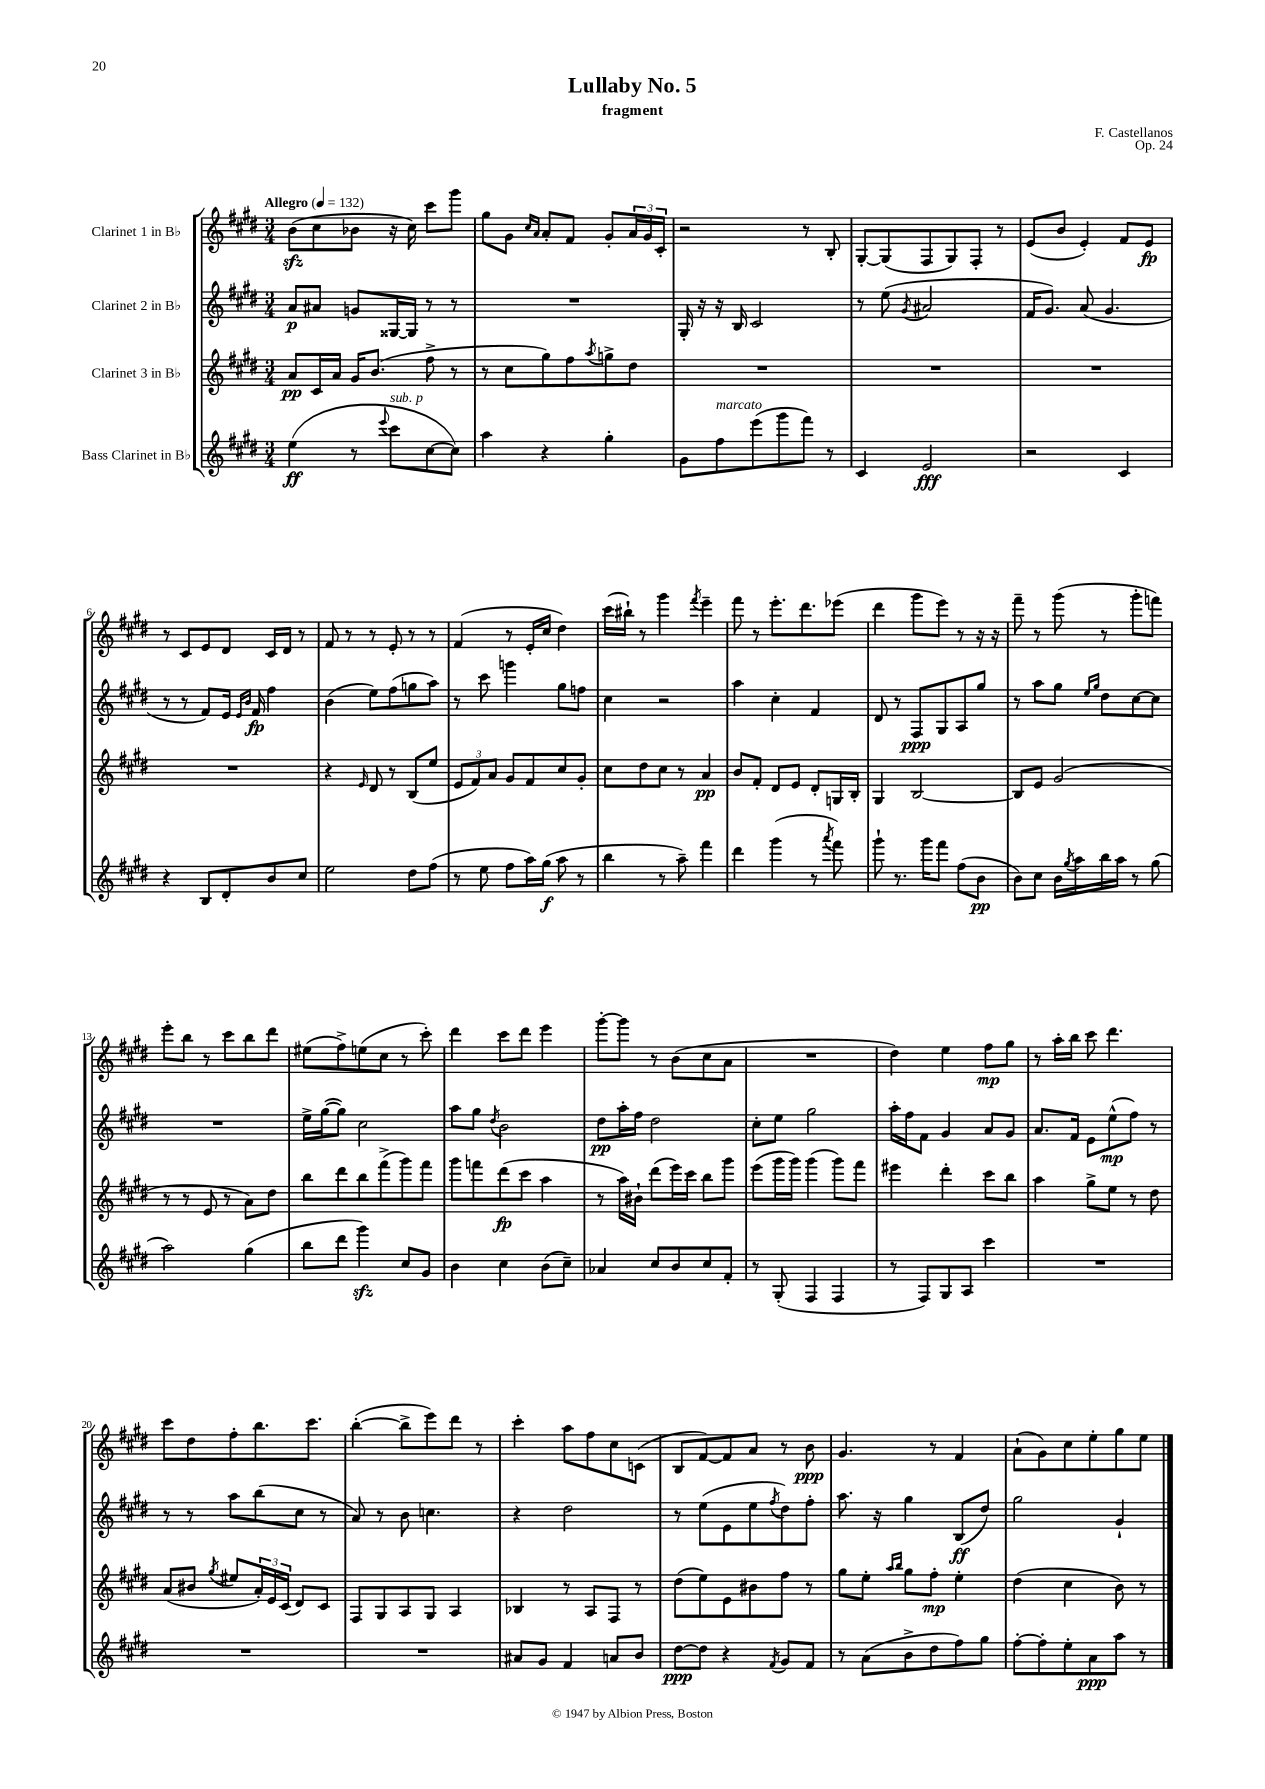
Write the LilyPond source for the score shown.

\header { title = "Lullaby No. 5" composer = "F. Castellanos" subtitle = "fragment" opus = "Op. 24" }
<<
\new StaffGroup <<
\new Staff = "s0" \with { instrumentName = "Clarinet 1 in Bb" } {
    \clef treble \key e \major \numericTimeSignature \time 3/4 \tempo "Allegro" 4 = 132
    b'8\sfz( cis''8 bes'8 r16 cis''16) cis'''8 gis'''8 |
    gis''8 gis'8 \grace { cis''16 a'16 } a'8-. fis'8 gis'8-. \tuplet 3/2 { a'16 gis'16 cis'16-. } |
    r2 r8 b8-. |
    gis8~-. gis8( fis8 gis8) fis8-. r8 |
    e'8( b'8 e'4-.) fis'8 e'8\fp |
    r8 cis'8 e'8 dis'8 cis'16 dis'16 r8 |
    fis'8 r8 r8 e'8-. r8 r8 |
    fis'4( r8 e'16-. cis''16 dis''4) |
    cis'''16( bis''16-!) r8 gis'''4 \acciaccatura { fis'''8 } e'''4-- |
    fis'''8 r8 e'''8.-. dis'''8. ees'''8( |
    dis'''4 gis'''8 e'''8) r8 r16 r16 |
    fis'''8-- r8 gis'''8( r8 gis'''8-. f'''8) |
    e'''8-. b''8 r8 cis'''8 b''8 dis'''8 |
    eis''8( fis''8->) e''8( cis''8 r8 cis'''8-.) |
    dis'''4 cis'''8 dis'''8 e'''4 |
    gis'''8~-. gis'''8 r8 b'8( cis''8 a'8 |
    R2. |
    dis''4) e''4 fis''8\mp gis''8 |
    r8 a''16-. b''16 cis'''8 dis'''4. |
    cis'''8 dis''8 fis''8-. b''8. cis'''8. |
    b''4~-.( b''8-> e'''8) dis'''8 r8 |
    cis'''4-. a''8 fis''8 cis''8 c'8( |
    b8 fis'8~) fis'8 a'8 r8 b'8\ppp |
    gis'4. r8 fis'4 |
    a'8-!( gis'8) cis''8 e''8-. gis''8 e''8 \bar "|." |
}
\new Staff = "s1" \with { instrumentName = "Clarinet 2 in Bb" } {
    \clef treble \key e \major \numericTimeSignature \time 3/4
    a'8\p ais'8 g'8 gisis16~ gisis16 r8 r8 |
    R2. |
    gis16-. r16 r16 b16 cis'2 |
    r8 e''8( \acciaccatura { gis'8 } ais'2 |
    fis'16 gis'8.) a'8( gis'4. |
    r8 r8 fis'8) e'16 \grace { e'16 b'16 } fis'16\fp fis''4 |
    b'4( e''8) fis''8( g''8 a''8) |
    r8 cis'''8 g'''4 gis''8 f''8 |
    cis''4 r2 |
    a''4 cis''4-. fis'4 |
    dis'8 r8 fis8\ppp gis8 a8 gis''8 |
    r8 a''8 gis''8 \grace { e''16 gis''16 } dis''8 cis''8~ cis''8 |
    R2. |
    e''16-> gis''16~( gis''8) cis''2 |
    a''8 gis''8 \acciaccatura { dis''8 } b'2 |
    dis''8\pp a''16-. fis''16 dis''2 |
    cis''8-. e''8 gis''2 |
    a''16-. fis''16 fis'8 gis'4 a'8 gis'8 |
    a'8. fis'16 e'8 e''8-^\mp( fis''8) r8 |
    r8 r8 a''8 b''8( cis''8 r8 |
    a'8) r8 b'8 c''4. |
    r4 dis''2 |
    r8 e''8( e'8 e''8 \acciaccatura { fis''8 } dis''8) fis''8-. |
    a''8. r16 gis''4 b8\ff( dis''8) |
    gis''2 gis'4-! \bar "|." |
}
\new Staff = "s2" \with { instrumentName = "Clarinet 3 in Bb" } {
    \clef treble \key e \major \numericTimeSignature \time 3/4
    a'8\pp cis'16 a'16 gis'16 b'8.( fis''8-> r8 |
    r8 cis''8 gis''8) fis''8 \acciaccatura { a''8 } g''8-> dis''8 |
    R2. |
    R2. |
    R2. |
    R2. |
    r4 \grace { e'16 } dis'8 r8 b8( e''8 |
    \tuplet 3/2 { e'8 fis'8) a'8 } gis'8 fis'8 cis''8 gis'8-. |
    cis''8 dis''8 cis''8 r8 a'4\pp |
    b'8 fis'8-. dis'8 e'8 dis'8-. g16 b16-. |
    gis4 b2~ |
    b8 e'8 gis'2( |
    r8 r8 e'8 r8 a'8) dis''8 |
    b''8 dis'''8 b''8 fis'''8->( gis'''8) fis'''8 |
    gis'''8 f'''8 dis'''8\fp( cis'''8 a''4 |
    r8 a''16) bis'16-! dis'''8( e'''16) cis'''16 b''8 gis'''8 |
    e'''8( gis'''16 gis'''16) gis'''4( gis'''8) fis'''8 |
    eis'''4 dis'''4-. cis'''8 b''8 |
    a''4 gis''8-> e''8 r8 dis''8 |
    a'8( bis'8 \acciaccatura { gis''8 } eis''8 \tuplet 3/2 { a'16-.) e'16 cis'16( } dis'8) cis'8 |
    fis8 gis8 a8 gis8 a4 |
    bes4 r8 a8 fis8 r8 |
    dis''8( e''8) e'8 bis'8 fis''8 r8 |
    gis''8 e''8-. \grace { a''16 b''16 } gis''8 fis''8-.\mp e''4-. |
    dis''4( cis''4 b'8) r8 \bar "|." |
}
\new Staff = "s3" \with { instrumentName = "Bass Clarinet in Bb" } {
    \clef treble \key e \major \numericTimeSignature \time 3/4
    e''4\ff( r8 \appoggiatura { e'''8 } cis'''8^\markup { \italic "sub. p" } cis''8~ cis''8) |
    a''4 r4 gis''4-. |
    gis'8 fis''8^\markup { \italic "marcato" } e'''8( gis'''8 fis'''8) r8 |
    cis'4 e'2\fff |
    r2 cis'4 |
    r4 b8 dis'8-. b'8 cis''8 |
    e''2 dis''8 fis''8( |
    r8 e''8 fis''8 a''16) gis''16\f( a''8 r8 |
    b''4 r8 a''8--) fis'''4 |
    dis'''4 gis'''4( r8 \acciaccatura { a'''8 } fis'''8) |
    gis'''8-! r8. gis'''16 fis'''8 fis''8( b'8\pp |
    b'8) cis''8 b'16 \acciaccatura { gis''8 } a''16 b''16 a''16 r8 gis''8( |
    a''2) gis''4( |
    b''8 dis'''8 gis'''4\sfz) cis''8 gis'8 |
    b'4 cis''4 b'8( cis''8--) |
    aes'4 cis''8 b'8 cis''8 fis'8-. |
    r8 gis8-.( fis4 fis4 |
    r8 fis8) gis8 a8 cis'''4 |
    R2. |
    R2. |
    R2. |
    ais'8 gis'8 fis'4 a'8 b'8 |
    dis''8~\ppp dis''8 r4 \acciaccatura { fis'8 } gis'8 fis'8 |
    r8 a'8( b'8-> dis''8 fis''8) gis''8 |
    fis''8~-. fis''8-. e''8-. a'8\ppp a''8 r8 \bar "|." |
}
>>
>>
